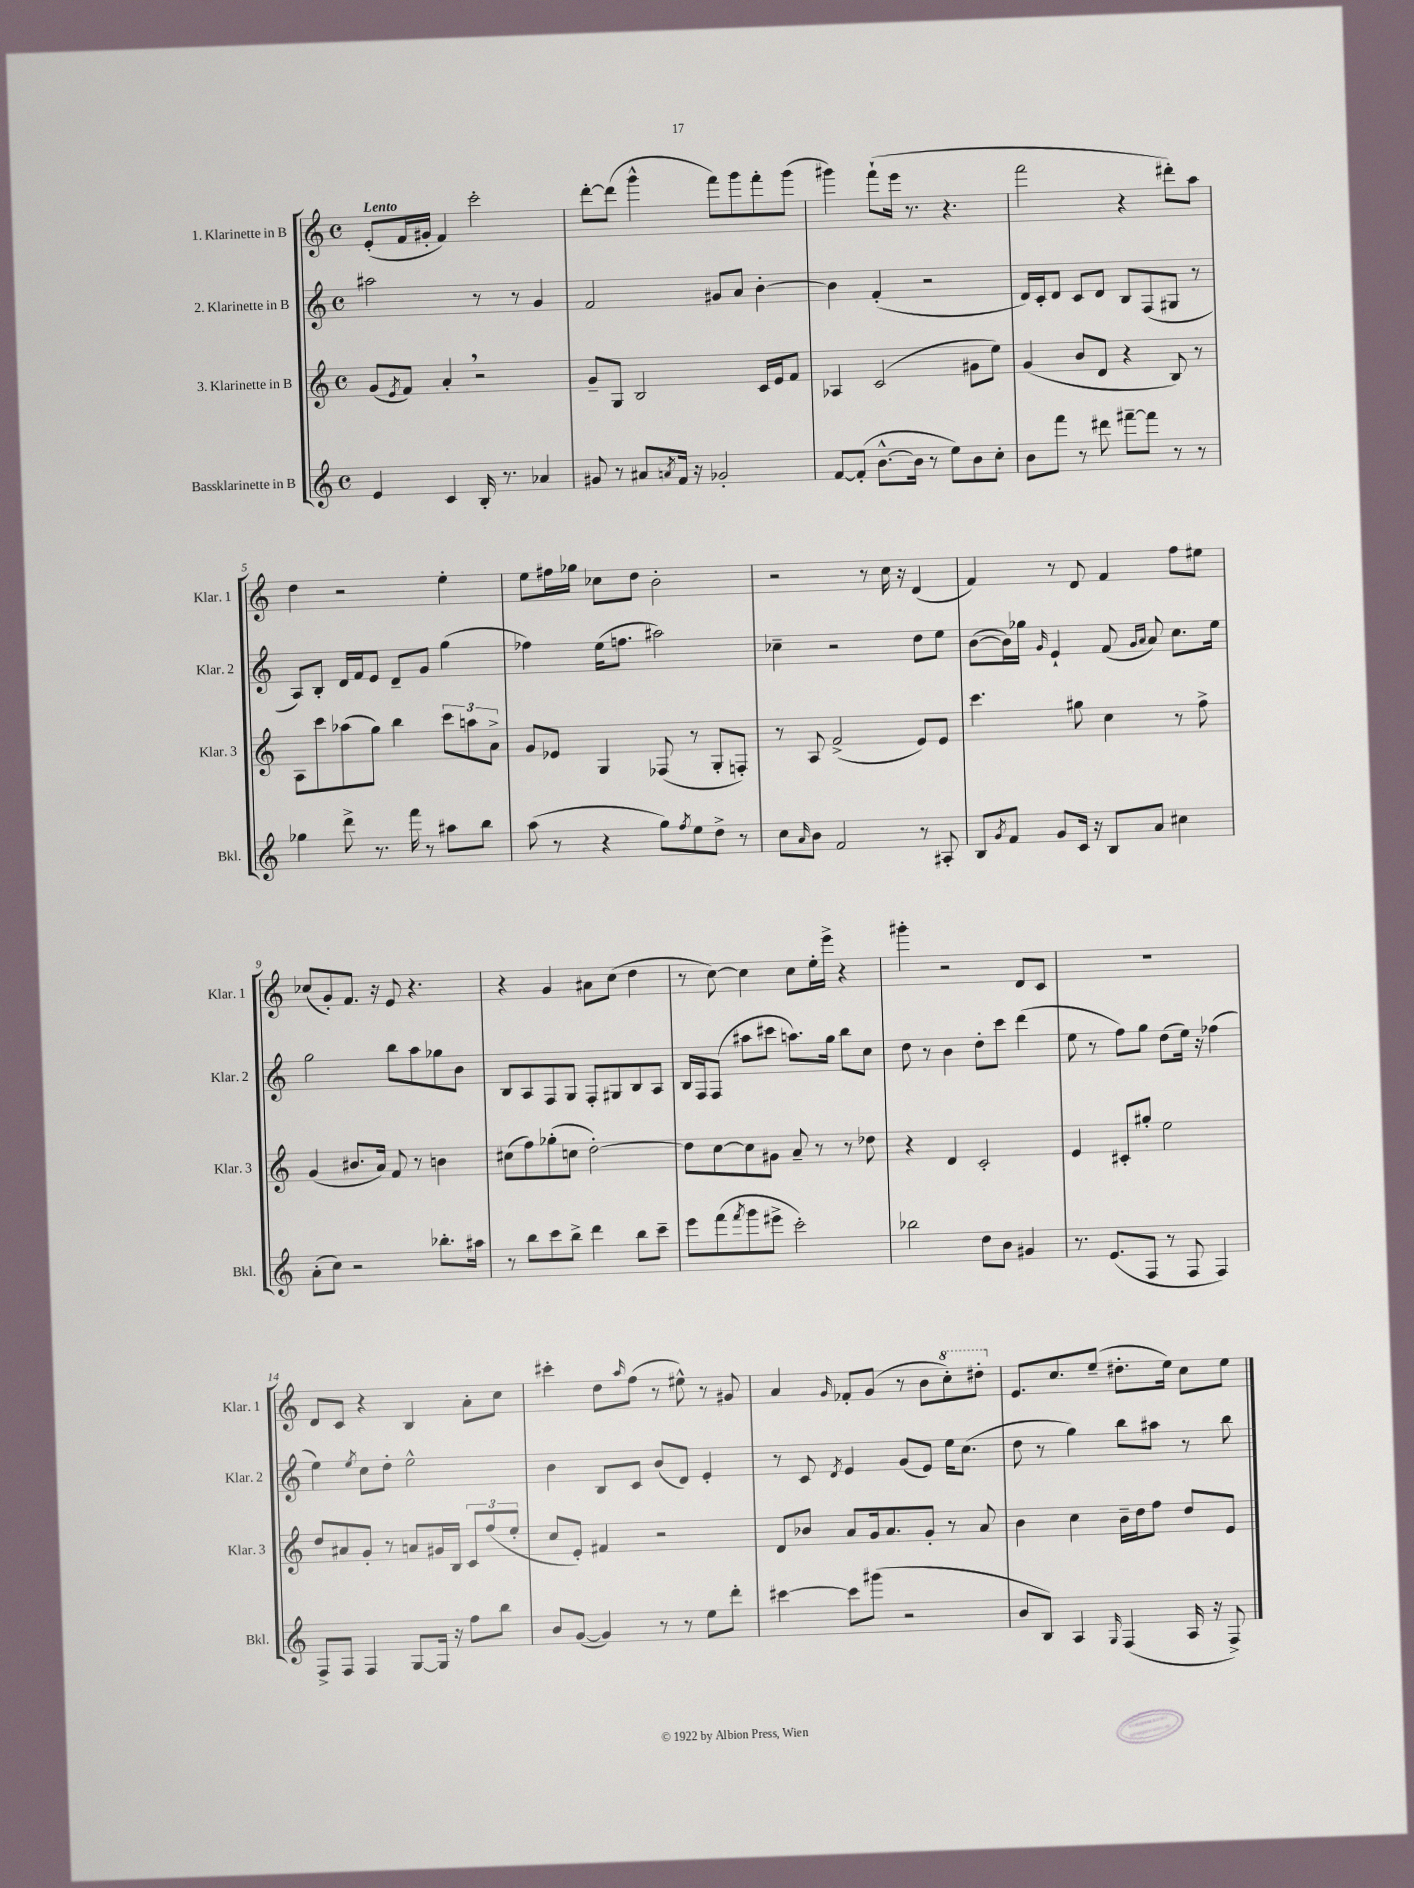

**kern	**kern	**kern	**kern
*part4	*part3	*part2	*part1
*staff4	*staff3	*staff2	*staff1
*I"Bassklarinette in B	*I"3. Klarinette in B	*I"2. Klarinette in B	*I"1. Klarinette in B
*I'Bkl.	*I'Klar. 3	*I'Klar. 2	*I'Klar. 1
*clefG2	*clefG2	*clefG2	*clefG2
*k[]	*k[]	*k[]	*k[]
*M4/4	*M4/4	*M4/4	*M4/4
*met(c)	*met(c)	*met(c)	*met(c)
=1	=1	=1	=1
!	!	!	!LO:TX:a:B:t=Lento
4e/	(8g/L	2aa#X\	(8e'/L
.	8qe/	.	.
.	8f/J)	.	16f/L
.	.	.	16g#X'/JJ
4c/	4a',/	.	4f/)
16B'/	2r	8r	2ccc'\
8.r	.	.	.
.	.	8r	.
4a-X/	.	4g/	.
=2	=2	=2	=2
8g#X/	8g~/L	2f/	[8ddd'\L
8r	8G/J	.	(8ddd\J]
8a#X/L	2B/	.	4ggg^^\
8qan/	.	.	.
16f/Jk	.	.	.
16r	.	.	.
2g-X'/	.	8g#X/L	8fff\L)
.	.	8a/J	8ggg\
.	16c/LL	[4b'\	8fff'\
.	16e/J	.	.
.	8f/J	.	(8ggg\J
=3	=3	=3	=3
[8f/L	4A-X/	4b\]	4ggg#X\)
(8f'/J]	.	.	.
[8.b^^\L	(2c/	(4f'/	(8fff`\L
.	.	.	16eee\Jk
16b\Jk]	.	.	8.r
8r	.	2r	.
8ee\L)	.	.	4.r
8b\	8g#X\L	.	.
8cc'\J	8ee\J)	.	.
=4	=4	=4	=4
8b\L	(4g/	16d/LL)	2fff\
.	.	16c'/J	.
8fff\J	.	8d/J	.
8r	8b/L	8c/L	.
8ddd#X\	8d/J	8d/J	.
[8fff#X~\L	4r	8B/L	4r
8fff#\J]	.	(8F/	.
8r	8B/)	8G#X/J	8ddd#X'\L)
8r	8r	8r	8aa\J
!!LO:LB:g=z
=5	=5	=5	=5
4gg-X\	8A\L	8A/L)	4dd\
.	8ccc\	8B'/J	.
8ddd^\	(8aa-X\	16d/LL	2r
.	.	16f/J	.
8.r	8gg\J)	8e/J	.
.	4bb\	8d~/L	.
16fff\	.	.	.
8r	.	8g/J	.
8aa#X\L	12ccc\L	(4gg\	4ee'\
.	12aan\	.	.
8bb\J	.	.	.
.	12a^\J	.	.
=6	=6	=6	=6
(8aa\	8g/L	4ff-X\)	8ee\L
8r	8e-X/J	.	16ff#X\L
.	.	.	16gg-X\JJ
4r	4G/	(16ee\KL	8cc-X\L
.	.	8.ffn\J	.
.	.	.	8dd\J
8gg\L)	(8F-X/	2aa#X\)	2b'\
8qff/	.	.	.
8ee\	8r	.	.
8dd^\J	8G'/L	.	.
8r	8Fn'/J)	.	.
=7	=7	=7	=7
8cc\L	8r	4cc-X~\	2r
16qqa/	.	.	.
8b\J	8A/	.	.
2f/	(2f^/	2r	.
.	.	.	8r
.	.	.	16cc\
.	.	.	16r
8r	8e/L)	8dd\L	(4d/
8A#X'/	8e/J	8ee\J	.
=8	=8	=8	=8
8B/L	4.ccc\	([8b\L	4f/)
8qg/	.	.	.
8f/J	.	16b\L])	.
.	.	16gg-X\JJ	.
.	.	16qqg/	.
8g/L	.	4e`/	8r
16c/Jk	8gg#X\	.	8d/
16r	.	.	.
8B/L	4cc\	(8f/	4f/
.	.	16qqg/LL	.
.	.	16qqa/JJ	.
8a/J	.	8a/)	.
4cc#X\	8r	8.cc\L	8ff\L
.	8ff^\	.	8ee#X\J
.	.	16ee\Jk	.
!!LO:LB:g=z
=9	=9	=9	=9
(8a'\L	(4g/	2gg\	(8cc-X/L
8cc\J)	.	.	8g'/)
2r	8.b#X/L	.	8.f/J
.	16a/Jk)	.	16r
.	8f/	8bb\L	8e/
.	8r	8aa\	4.r
8.bb-X'\L	4bn\	8gg-X\	.
.	.	8b\J	.
16aa#X\Jk	.	.	.
=10	=10	=10	=10
8r	(8cc#X\L	8B/L	4r
8bb\L	8ff\)	8A/	.
8ccc\	(8gg-X'\	8F/	4g/
8bb^\J	8ccn\J	8G/J	.
4ddd\	[2dd'\)	8F'/L	8a#X\L
.	.	8G#X/	(8cc\J
8bb\L	.	8B/	4dd\
8ccc~\J	.	8A/J	.
=11	=11	=11	=11
8eee\L	8dd\L]	16B/LL	8r
.	.	16F/J	.
(8fff\	[8cc\	(8F/J	[8cc\)
8qfff/	.	.	.
8ggg\	8cc\]	8aa#X\L	4cc\]
8eee#X^\J	8g#X\J	8ccc#X\J	.
2ccc'\)	8a~/	8.aan\L)	8cc\L
.	8r	.	16ee'\L
.	.	16gg\Jk	16eee^\JJ
.	8r	8bb\L	4r
.	8dd-X\	8cc\J	.
=12	=12	=12	=12
2bb-X\	4r	8dd\	4ggg#X'\
.	.	8r	.
.	4d/	4b\	2r
8dd\L	2c'/	8dd'\L	.
8b\J	.	8ccc\J	.
4g#X/	.	(4ddd\	8d/L
.	.	.	8c/J
=13	=13	=13	=13
8.r	4e/	8ee\	1r
.	.	8r	.
(8.e/L	.	.	.
.	8c#X'/L	8ff\L)	.
8F/J	8gg#X'/J	8gg\J	.
8r	2ee\	(8dd\L	.
8F/	.	16ee\Jk)	.
.	.	16r	.
4F/)	.	(4ff-X\	.
!!LO:LB:g=z
=14	=14	=14	=14
8F^/L	8dd/L	4ee\)	8d/L
8F/J	8a#X/	.	8c/J
.	.	8qee/	.
4F/	8g'/J	8cc\L	4r
.	8r	8dd'\J	.
[8G/L	8an/L	2ee^^\	4B/
16G/Jk]	16g#X/L	.	.
16r	16B/JJ	.	.
8ff\L	12c/L	.	8a'\L
.	(12ff/	.	.
8bb\J	.	.	8cc\J
.	12ee'/J	.	.
=15	=15	=15	=15
8b/L	8cc/L	4b\	4ccc#X'\
([8g/J	8e'/J)	.	.
4g/])	4f#X/	8B/L	8dd\L
.	.	.	16qqaa/
.	.	8c/J	(8ff\J
8r	2r	(8b/L	8r
8r	.	8d/J)	8ee#X^^\)
8ee\L	.	4e'/	8r
8ddd'\J	.	.	8g#X/
=16	=16	=16	=16
[4ccc#X\	8d/L	8r	4a/
.	8b-X/J	8c/	.
.	.	8qd/	16qqg/
8ccc#\L]	8a/L	4e/	8f-X'/L
(8ggg#X\J	16g/k	.	(8g/J
.	8.a/	.	.
2r	.	(8g/L	8r
.	8g'/J	8e/J)	8b\L
*	*	*	*8va
.	8r	16ee\KL	8ccc'\)
.	.	(8.cc\J	.
.	8a/	.	8ddd#X'\J
=17	=17	=17	=17
*	*	*	*X8va
8b/L	4b\	8dd\	8.e/L
8B/J)	.	8r	.
.	.	.	8.cc/
4A/	4cc\	4gg\)	.
.	.	.	(8ee~/J
16qqG/	.	.	.
(4F/	16b~\LL	8bb\L	8.dd#X'\L
.	16dd\J	.	.
.	8ff\J	8aa#X\J	.
.	.	.	16ee\Jk)
16A/	8dd/L	8r	8cc\L
16r	.	.	.
8F^/)	8e/J	8bb\	8ee\J
==	==	==	==
*-	*-	*-	*-
